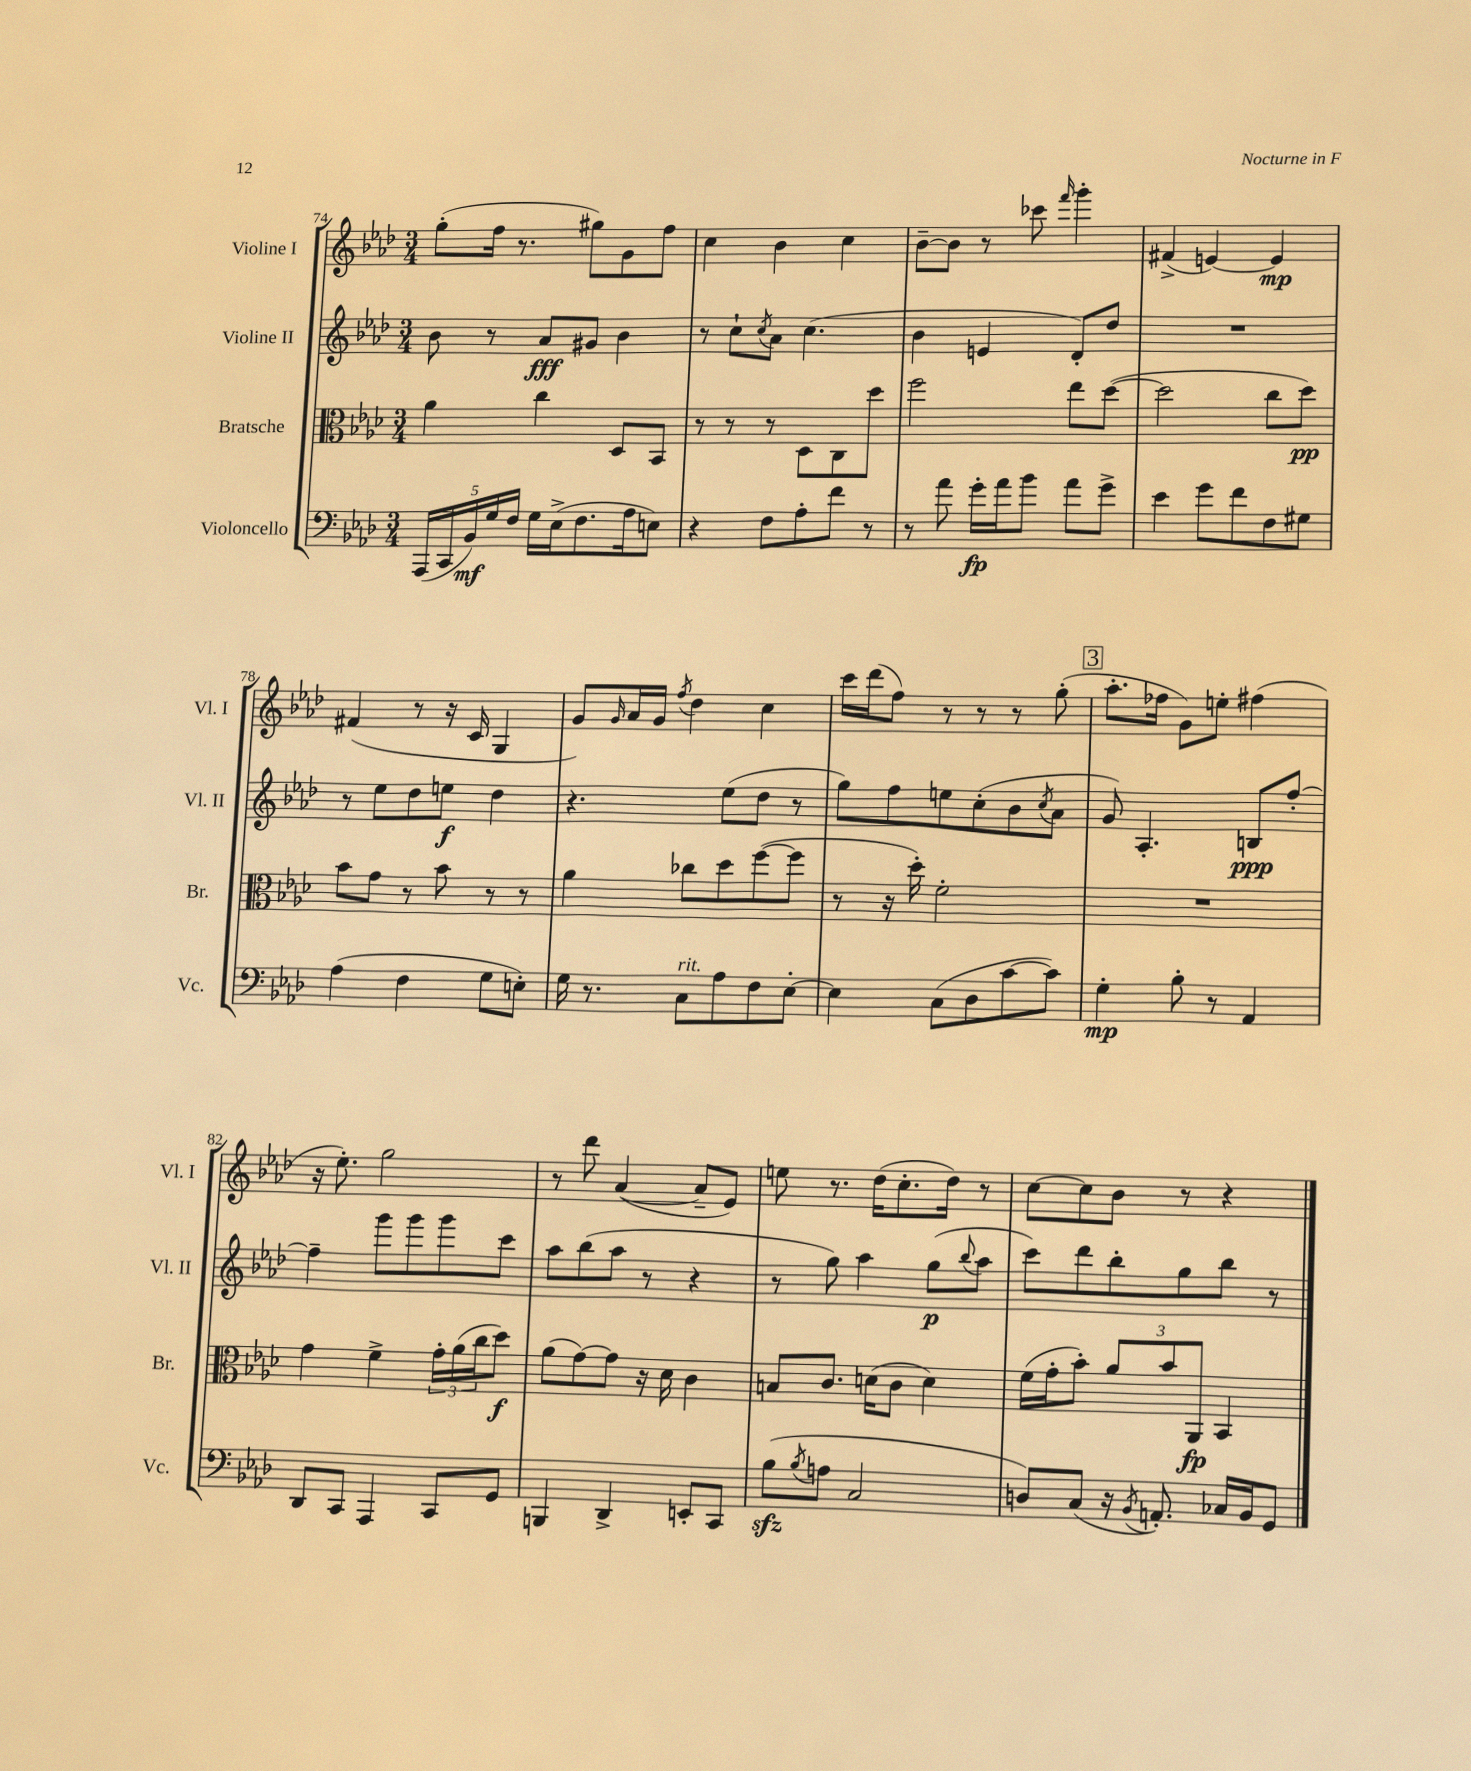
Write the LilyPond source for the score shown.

<<
\new StaffGroup <<
\new Staff = "s0" \with { instrumentName = "Violine I" shortInstrumentName = "Vl. I" } {
    \clef treble \key aes \major \numericTimeSignature \time 3/4
    g''8-.( f''16 r8. gis''8) g'8 f''8 |
    c''4 bes'4 c''4 |
    bes'8~-- bes'8 r8 ces'''8 \grace { f'''16 } g'''4-. |
    fis'4->( e'4~) e'4\mp |
    fis'4( r8 r16 c'16 g4 |
    g'8) \grace { g'16 } aes'16 g'16 \acciaccatura { f''8 } des''4 c''4 |
    c'''16 des'''16( f''8) r8 r8 r8 g''8-.( |
    \mark \markup { \box "3" } aes''8.-. fes''16 g'8) e''8-. fis''4( |
    r16 ees''8.-.) g''2 |
    r8 des'''8 aes'4~( aes'8-- ees'8) |
    e''8 r8. des''16( c''8.-. des''16) r8 |
    c''8~ c''8 bes'8 r8 r4 \bar "|." |
}
\new Staff = "s1" \with { instrumentName = "Violine II" shortInstrumentName = "Vl. II" } {
    \clef treble \key aes \major \numericTimeSignature \time 3/4
    bes'8 r8 aes'8\fff gis'8 bes'4 |
    r8 c''8-! \acciaccatura { c''8 } aes'8 c''4.( |
    bes'4 e'4 des'8-.) des''8 |
    R2. |
    r8 ees''8 des''8 e''8\f des''4 |
    r4. ees''8( des''8 r8 |
    g''8) f''8 e''8 c''8-.( bes'8 \acciaccatura { c''8 } aes'8 |
    \mark \markup { \box "3" } g'8) aes4.-. b8\ppp f''8~-. |
    f''4-- g'''8 g'''8 g'''8 c'''8 |
    aes''8 bes''8( aes''8 r8 r4 |
    r8 g''8) aes''4 g''8\p( \appoggiatura { bes''8 } aes''8 |
    c'''8) des'''8 bes''8-. g''8 bes''8 r8 \bar "|." |
}
\new Staff = "s2" \with { instrumentName = "Bratsche" shortInstrumentName = "Br." } {
    \clef alto \key aes \major \numericTimeSignature \time 3/4
    aes'4 c''4 des8 bes,8 |
    r8 r8 r8 des8 c8 des''8 |
    f''2 ees''8 des''8~( |
    des''2 c''8 des''8\pp) |
    bes'8 g'8 r8 bes'8 r8 r8 |
    aes'4 ces''8 des''8 f''8~( f''8 |
    r8 r16 des''16-.) f'2-. |
    \mark \markup { \box "3" } R2. |
    g'4 f'4-> \tuplet 3/2 { g'16-. aes'16( c''16 } des''8\f) |
    aes'8( g'8~) g'8 r16 des'16 c'4 |
    b8 c'8. d'16( c'8 d'4) |
    f'16( g'16-. bes'8-.) \tuplet 3/2 { aes'8 bes'8 aes,8\fp } bes,4 \bar "|." |
}
\new Staff = "s3" \with { instrumentName = "Violoncello" shortInstrumentName = "Vc." } {
    \clef bass \key aes \major \numericTimeSignature \time 3/4
    \tuplet 5/4 { aes,,16( c,16 bes,16\mf) g16 f16 } g16 ees16->( f8. aes16 e8) |
    r4 f8 aes8-. f'8 r8 |
    r8 aes'8 g'16-.\fp aes'16 bes'8 aes'8 g'8-> |
    ees'4 g'8 f'8 f8 gis8 |
    aes4( f4 g8 e8-.) |
    g16 r8. c8^\markup { \italic "rit." } aes8 f8 ees8~-. |
    ees4 c8( des8 c'8~ c'8) |
    \mark \markup { \box "3" } g4-.\mp bes8-. r8 aes,4 |
    des,8 c,8 aes,,4 c,8 g,8 |
    b,,4 des,4-> e,8-. c,8 |
    bes8\sfz( \acciaccatura { bes8 } a8 c2 |
    d8) c8( r16 \acciaccatura { bes,8 } a,8.-.) ces16 bes,16 g,8 \bar "|." |
}
>>
>>
\layout { \context { \Score currentBarNumber = #74 } }
